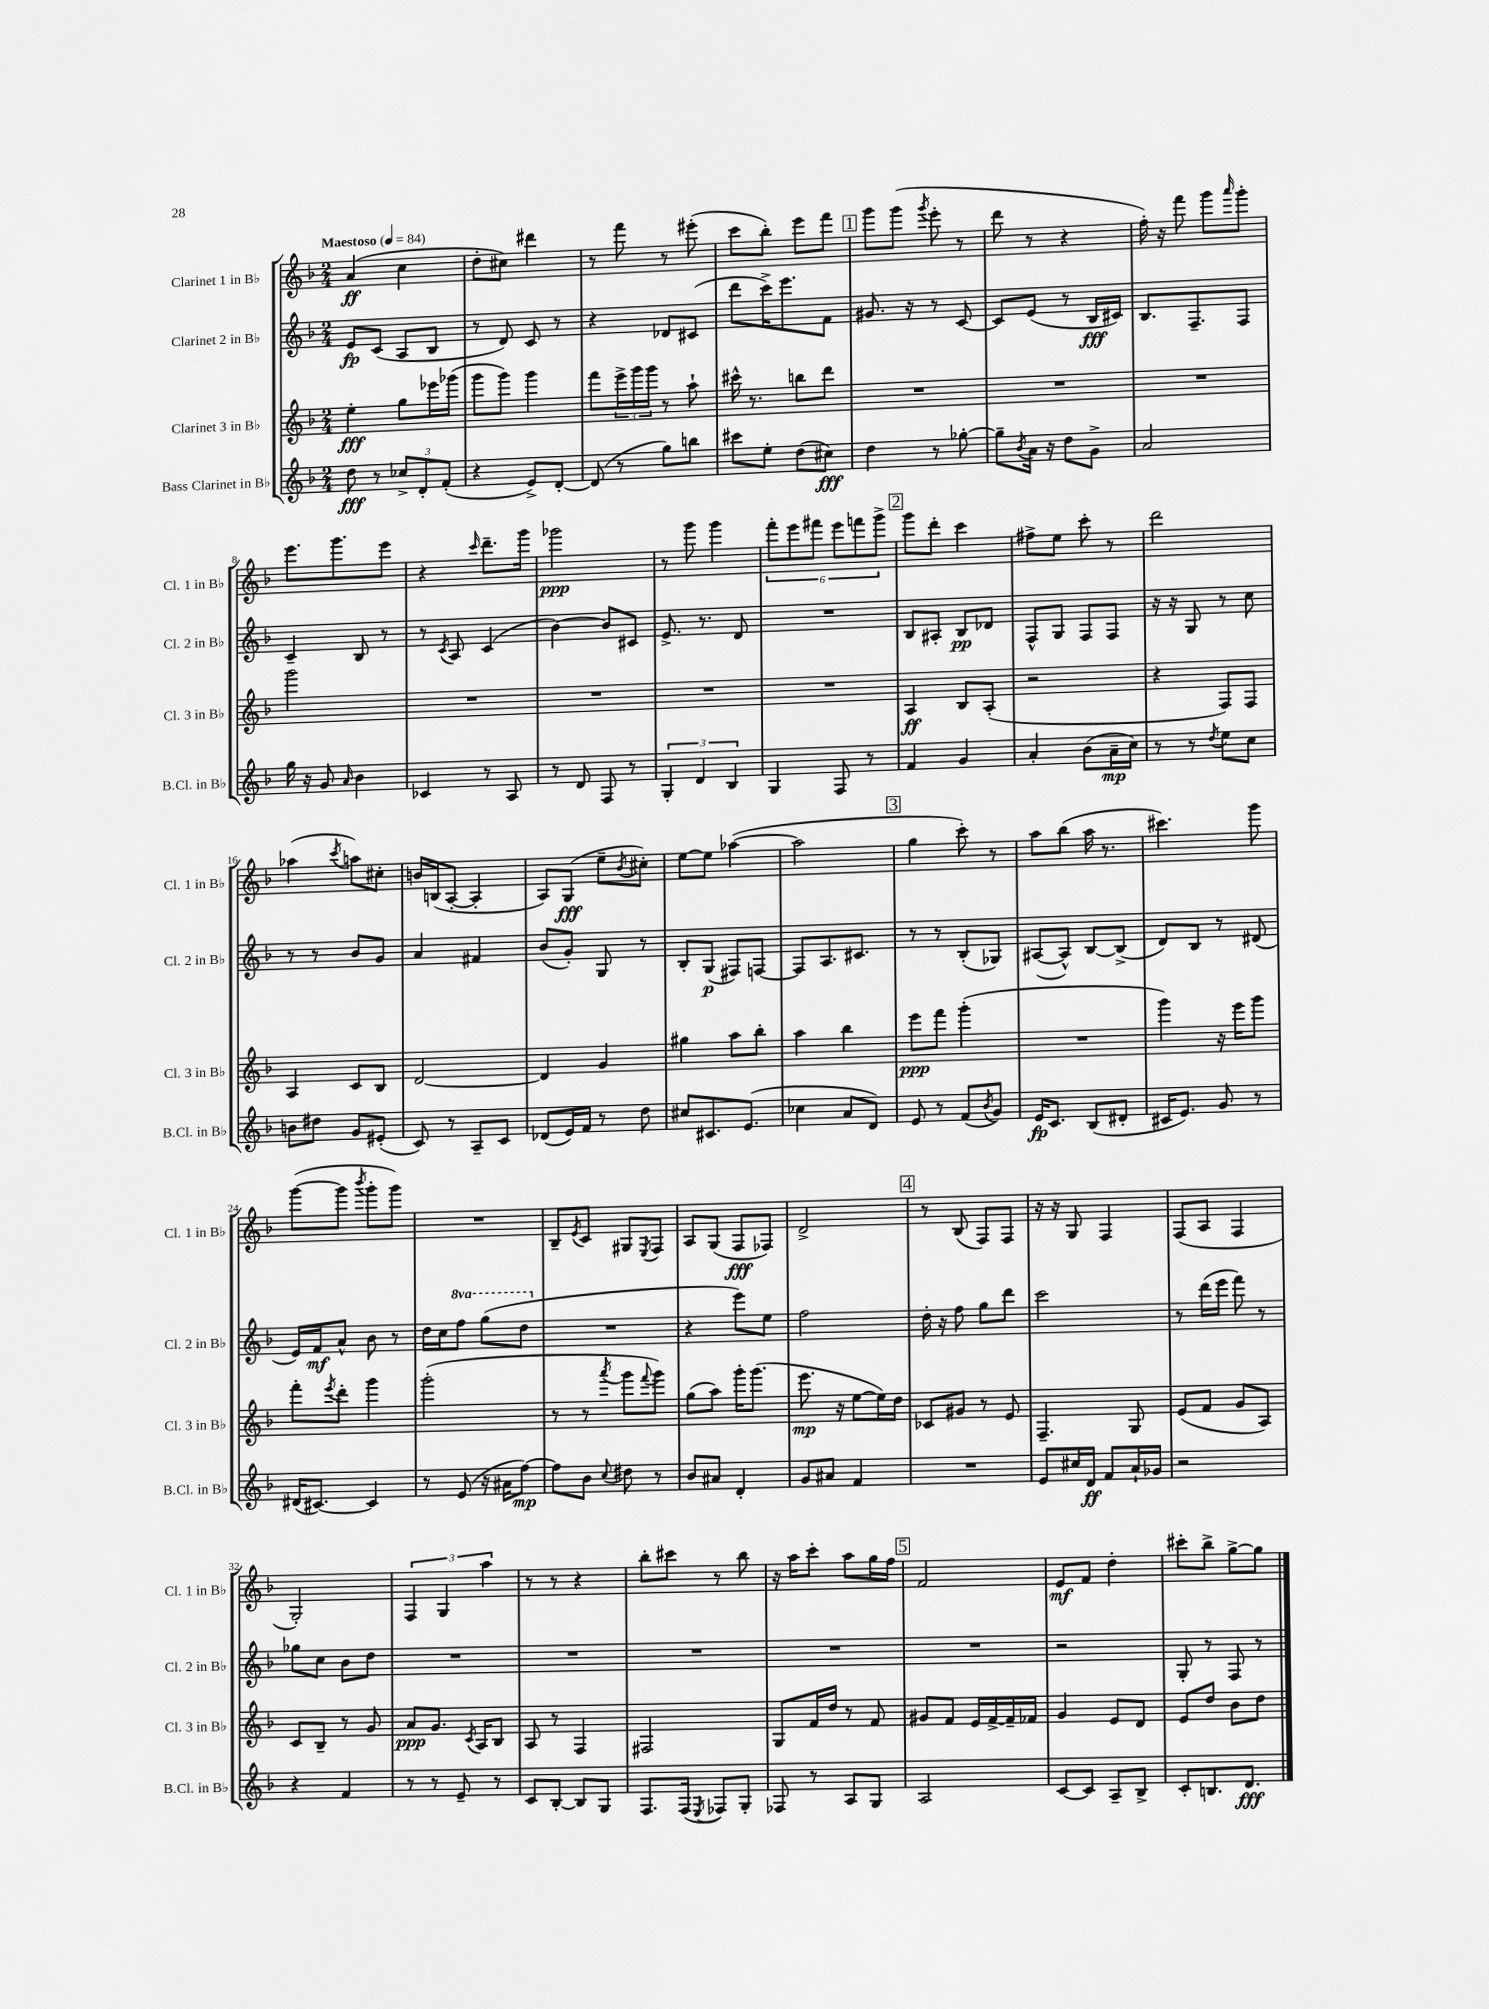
<<
\new StaffGroup <<
\new Staff = "s0" \with { instrumentName = "Clarinet 1 in Bb" shortInstrumentName = "Cl. 1 in Bb" } {
    \clef treble \key f \major \numericTimeSignature \time 2/4 \tempo "Maestoso" 4 = 84
    a'4\ff( c''4 |
    d''8-. cis''8) dis'''4 |
    r8 f'''8 r8 eis'''8-.( |
    c'''8 bes''8-.) e'''8 f'''8 |
    \mark \markup { \box "1" } g'''8 g'''8( \acciaccatura { g'''8 } e'''8-. r8 |
    d'''8 r8 r4 |
    f''16-.) r16 f'''8 g'''8 \grace { a'''16 } g'''8-. |
    e'''8. g'''8. e'''8 |
    r4 \grace { c'''16 } d'''8.-- g'''16 |
    ges'''2\ppp |
    r8 g'''8 g'''4 |
    \tuplet 6/4 { f'''8-. e'''8 fis'''8 e'''8 f'''8 g'''8-> } |
    \mark \markup { \box "2" } g'''8 d'''8-. c'''4 |
    fis''8-> e''8 c'''8-. r8 |
    d'''2 |
    aes''4( \acciaccatura { c'''8 } a''8) cis''8-. |
    b'16 b16( a8~-. a4-. |
    a8) g8\fff( e''8-- \acciaccatura { bes'8 } cis''8-.) |
    e''8~ e''8 aes''4~( |
    aes''2 |
    \mark \markup { \box "3" } g''4 c'''8-.) r8 |
    a''8 bes''8( a''16 r8. |
    cis'''4.) g'''8 |
    g'''8~( g'''8 \acciaccatura { bes'''8 } g'''8-. g'''8) |
    R2 |
    bes8-- \acciaccatura { e'8 } c'8 gis8 \acciaccatura { e8 } f8 |
    a8 g8( f8\fff fes8) |
    d'2-> |
    \mark \markup { \box "4" } r8 bes8( f8) f8 |
    r16 r16 g8 f4 |
    f8( a8 f4 |
    g2-.) |
    \tuplet 3/2 { f4 g4 a''4 } |
    r8 r8 r4 |
    bes''8-. cis'''8 r8 bes''8 |
    r16 a''16 c'''8-. a''8 g''16 f''16 |
    \mark \markup { \box "5" } f'2 |
    e'8\mf f'8 d''4-. |
    cis'''8-. bes''8-> g''8~-> g''8 \bar "|." |
}
\new Staff = "s1" \with { instrumentName = "Clarinet 2 in Bb" shortInstrumentName = "Cl. 2 in Bb" } {
    \clef treble \key f \major \numericTimeSignature \time 2/4 \set Staff.ottavationMarkups = #ottavation-simple-ordinals
    e'8\fp c'8( a8 bes8 |
    r8 d'8) c'8 r8 |
    r4 des'8 cis'8( |
    d'''8 c'''16->) e'''8. f'8 |
    \mark \markup { \box "1" } gis'8. r16 r8 c'8~ |
    c'8 e'8( r8 bes16\fff cis'16) |
    bes8. f8.-- f8 |
    c'4-- bes8 r8 |
    r8 \acciaccatura { c'8 } a8 c'4( |
    bes'4~) bes'8 cis'8 |
    e'8.-> r8. d'8 |
    R2 |
    \mark \markup { \box "2" } bes8 ais8-. bes8\pp des'8 |
    f8-^ g8 f8 f8 |
    r16 r16 g8 r8 c''8 |
    r8 r8 bes'8 g'8 |
    a'4 fis'4 |
    bes'8( g'8-.) g8 r8 |
    bes8-. g8\p( fis8) f8~ |
    f8 a8. cis'8. |
    \mark \markup { \box "3" } r8 r8 bes8-.( ges8) |
    ais8~( ais8-^) bes8~ bes8->( |
    d'8) bes8 r8 dis'8( |
    e'16) f'16\mf a'8-^ bes'8 r8 |
    d''16 c''16 \ottava #1 f'''8 g'''8( d'''8 \ottava #0 |
    R2 |
    r4 e'''8) e''8 |
    f''2 |
    \mark \markup { \box "4" } d''16-. r16 f''8 g''8 d'''8 |
    c'''2 |
    r8 d'''16( e'''16 f'''8) r8 |
    ges''8 c''8 bes'8 d''8 |
    R2 |
    R2 |
    R2 |
    R2 |
    \mark \markup { \box "5" } R2 |
    r2 |
    g8-. r8 f8 r8 \bar "|." |
}
\new Staff = "s2" \with { instrumentName = "Clarinet 3 in Bb" shortInstrumentName = "Cl. 3 in Bb" } {
    \clef treble \key f \major \numericTimeSignature \time 2/4
    e''4-.\fff g''8 ees'''16 ges'''16( |
    g'''8 g'''8) g'''4 |
    f'''8 \tuplet 3/2 { e'''16-> g'''16 g'''16 } r8 a''8-! |
    cis'''16-^ r8. b''8 d'''8 |
    \mark \markup { \box "1" } R2 |
    R2 |
    R2 |
    g'''2 |
    R2 |
    R2 |
    R2 |
    R2 |
    \mark \markup { \box "2" } a4\ff bes8 a8-.( |
    r2 |
    r4 f8) f8 |
    a4 c'8 bes8 |
    d'2~ |
    d'4 g'4 |
    gis''4 a''8 bes''8-. |
    a''4 bes''4 |
    \mark \markup { \box "3" } e'''8\ppp f'''8 g'''4-.( |
    R2 |
    g'''4) r16 e'''16 g'''8 |
    f'''8-. \acciaccatura { e'''8 } d'''8-. g'''4 |
    g'''2-.( |
    r8 r8 \acciaccatura { a'''8 } g'''8 \appoggiatura { f'''8 } g'''8) |
    g''8( a''8) g'''16-. g'''8.( |
    e'''8.\mp r16 e''8~ e''16) d''16 |
    \mark \markup { \box "4" } ces'8 gis'8 r8 e'8 |
    f4.-- g8 |
    e'8( f'8 g'8 a8) |
    c'8 bes8-- r8 g'8 |
    a'8\ppp g'8. \acciaccatura { c'8 } a16 bes8 |
    a8 r8 f4 |
    fis2 |
    g8 f'16 d''16 r8 f'8 |
    \mark \markup { \box "5" } gis'8 f'8 e'16 f'16~-> f'16-- fes'16 |
    g'4 e'8 d'8 |
    e'8 d''8 bes'8 d''8 \bar "|." |
}
\new Staff = "s3" \with { instrumentName = "Bass Clarinet in Bb" shortInstrumentName = "B.Cl. in Bb" } {
    \clef treble \key f \major \numericTimeSignature \time 2/4
    d''8\fff r8 \tuplet 3/2 { ces''8-> d'8-. f'8-.( } |
    r4 e'8->) d'8~-. |
    d'8( r8 g''8) b''8 |
    cis'''8 e''8-. d''8( cis''8\fff) |
    \mark \markup { \box "1" } d''4 r8 ges''8~-. |
    ges''8-- \acciaccatura { bes'8 } a'16 r16 d''8 g'8-> |
    a'2 |
    g''16 r16 g'8 \grace { a'16 } bes'4 |
    ces'4 r8 a8 |
    r8 d'8 f8 r8 |
    \tuplet 3/2 { g4-. d'4 bes4 } |
    g4 f8 r8 |
    \mark \markup { \box "2" } f'4 g'4 |
    a'4-. bes'8( a'16--\mp c''16) |
    r8 r8 \acciaccatura { d''8 } e''8 c''8 |
    b'8 dis''8 g'8 eis'8-.( |
    c'8) r8 a8-- c'8 |
    des'8( e'16) f'16 r8 d''8 |
    cis''8 cis'8. e'8.( |
    ces''4 a'8 d'8) |
    \mark \markup { \box "3" } e'8 r8 f'8( \acciaccatura { bes'8 } g'8) |
    e'16\fp c'8. bes8( dis'8-. |
    cis'16 e'8.) g'8 r8 |
    dis'16( cis'8.~) cis'4 |
    r8 e'8( r16 ais'16 f''8~\mp) |
    f''8 bes'8 \appoggiatura { c''8 } dis''8 r8 |
    bes'8 ais'8 d'4-. |
    g'8 ais'8 f'4 |
    \mark \markup { \box "4" } R2 |
    e'8 cis''16 d'16\ff f'8 a'16-! ges'16 |
    r2 |
    r4 f'4 |
    r8 r8 e'8-- r8 |
    c'8 bes8~-. bes8 g8 |
    f8. f16( \acciaccatura { e8 } fes8) g8-. |
    fes8 r8 a8 g8 |
    \mark \markup { \box "5" } a2 |
    c'8~ c'8 a8-- bes8-> |
    c'8-. b8. d'8.\fff \bar "|." |
}
>>
>>
